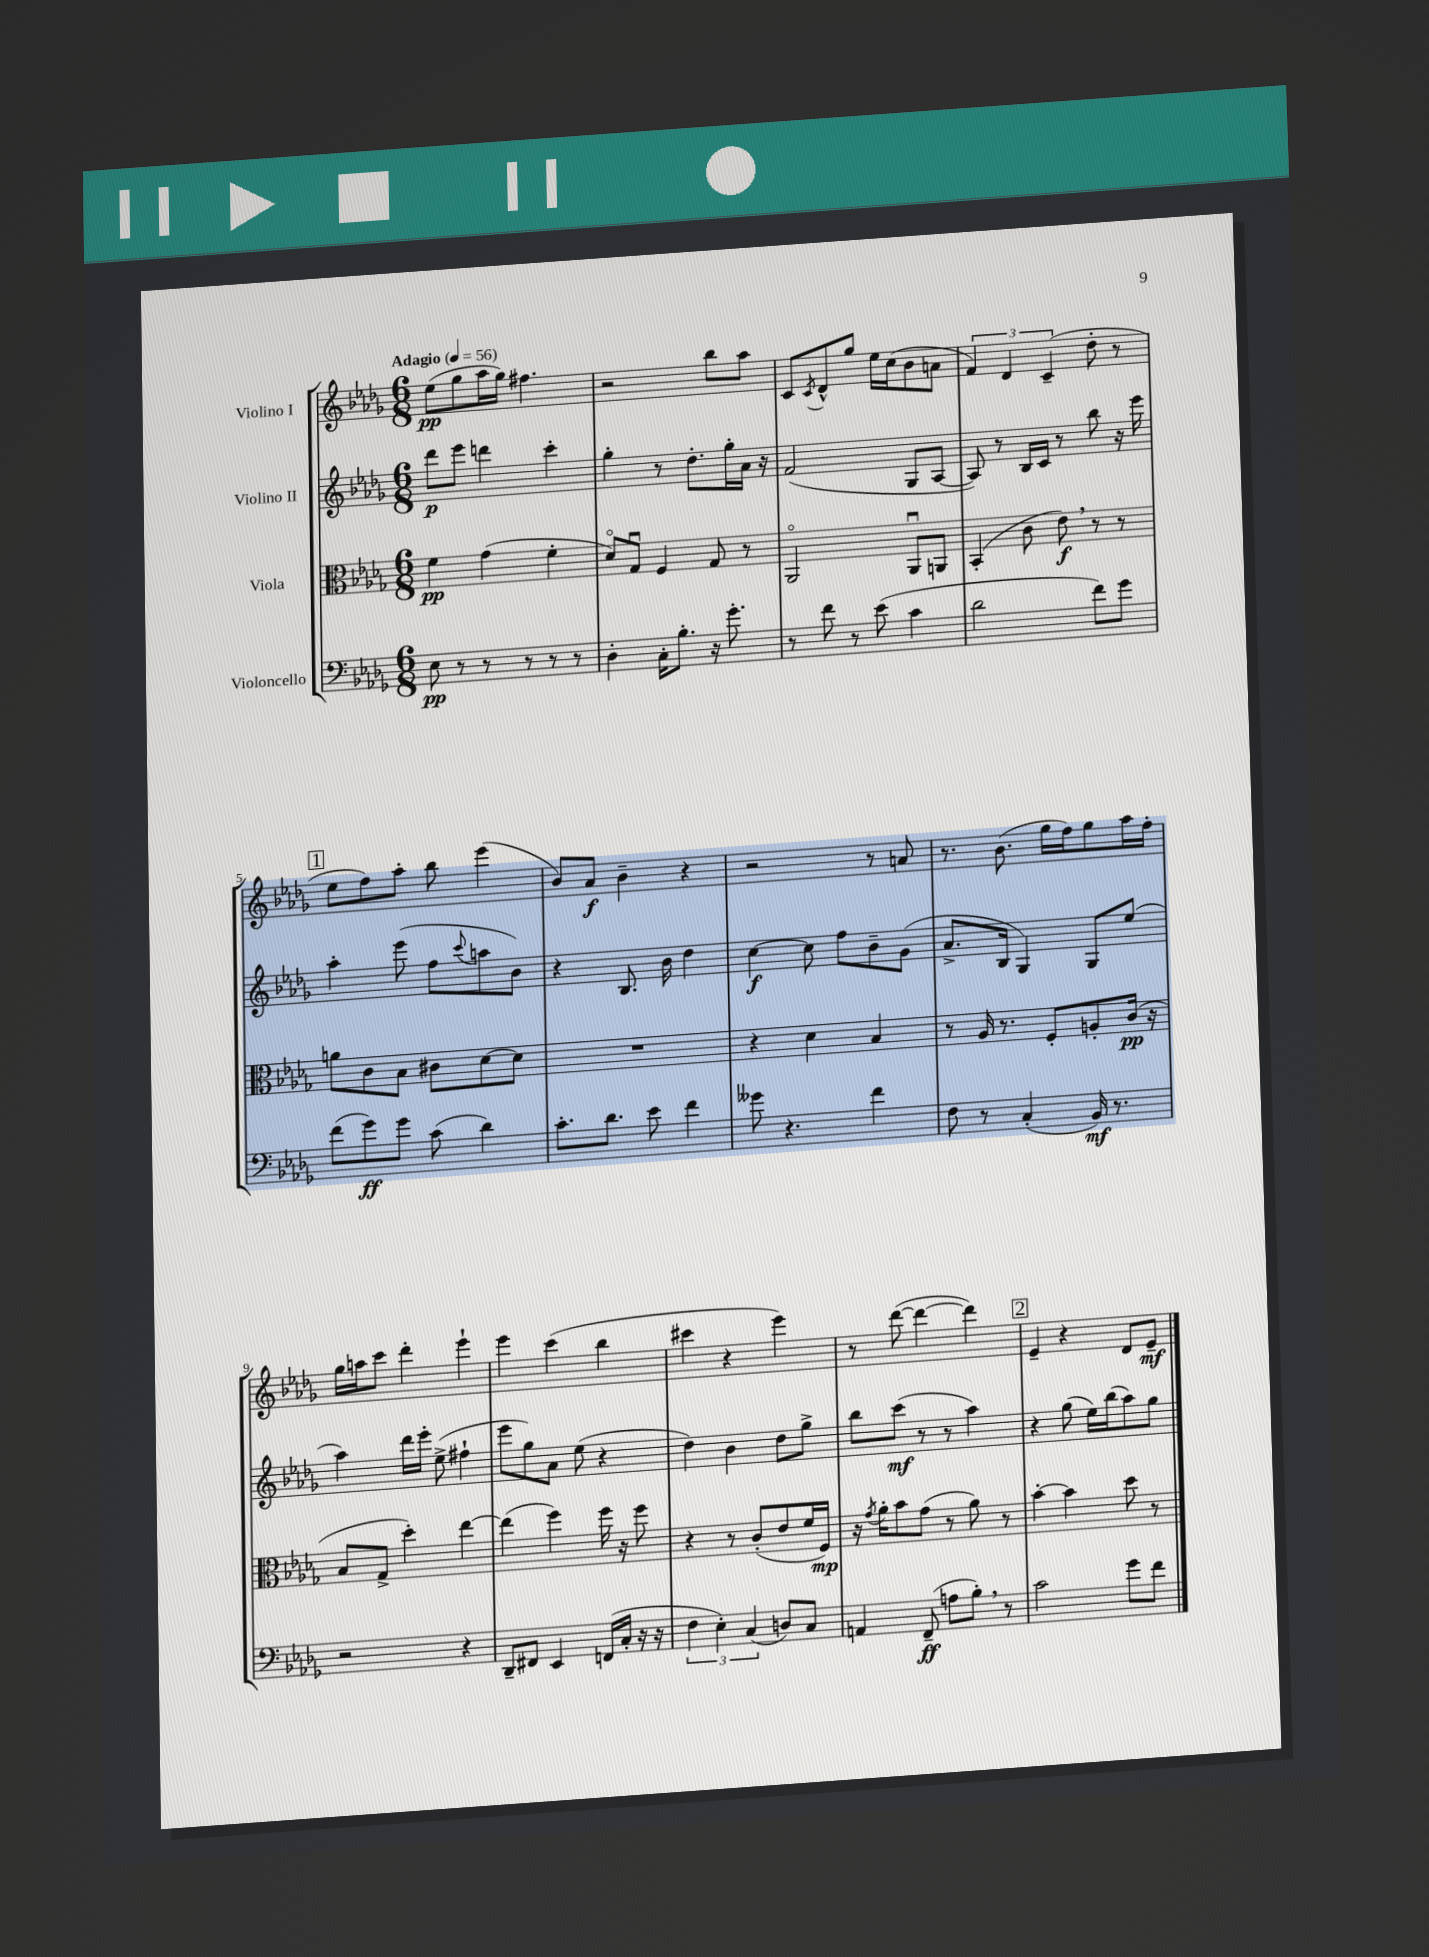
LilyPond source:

<<
\new StaffGroup <<
\new Staff = "s0" \with { instrumentName = "Violino I" } {
    \clef treble \key des \major \numericTimeSignature \time 6/8 \tempo "Adagio" 4 = 56
    ees''8\pp( ges''8 aes''16 ges''16) fis''4. |
    r2 bes''8 aes''8 |
    c'8 \acciaccatura { c'8 } des'8-^ ges''8 ees''16 c''16( bes'8 a'8 |
    \tuplet 3/2 { f'4) des'4 c'4--( } des''8-. r8 |
    \mark \markup { \box "1" } ees''8 f''8) aes''8-. bes''8 ees'''4( |
    bes'8) aes'8\f bes'4-- r4 |
    r2 r8 a'8 |
    r8. bes'8.( ges''16 f''16) ges''8 aes''16 f''16-. |
    ges''16 a''16 c'''8 des'''4-. ees'''4-! |
    ees'''4 c'''4( bes''4 |
    cis'''4 r4 ees'''4) |
    r8 des'''8~( des'''4~ des'''4) |
    \mark \markup { \box "2" } ees'4-- r4 des'8 ees'8--\mf \bar "|." |
}
\new Staff = "s1" \with { instrumentName = "Violino II" } {
    \clef treble \key des \major \numericTimeSignature \time 6/8
    des'''8\p ees'''8 d'''4 c'''4-. |
    ges''4-. r8 des''8.-. ges''16-. aes'16 r16 |
    f'2( ges8 aes8~ |
    aes8) r8 bes16 c'16 r8 bes''8 r16 ees'''16 |
    \mark \markup { \box "1" } aes''4-. ees'''8( f''8 \appoggiatura { c'''8 } a''8 bes'8) |
    r4 bes8. bes'16 des''4 |
    c''4~\f c''8 f''8 bes'8-- ges'8( |
    aes'8.-> bes16 ges4) ges8 ees''8( |
    aes''4) des'''16 ees'''16-. ees''8->( fis''4-! |
    ees'''8 ges''8) aes'8 ees''8( r4 |
    des''4) bes'4 des''8 ges''8-> |
    bes''8 c'''8\mf( r8 r8 aes''4) |
    \mark \markup { \box "2" } r4 ges''8( ees''16) bes''16( aes''8) ges''8 \bar "|." |
}
\new Staff = "s2" \with { instrumentName = "Viola" } {
    \clef alto \key des \major \numericTimeSignature \time 6/8
    f'4\pp ges'4( f'4-. |
    des'8\flageolet) ges8\downbow f4 ges8 r8 |
    aes,2\flageolet aes,8\downbow a,8 |
    bes,4-.( c'8 ees'8\f) \breathe r8 r8 |
    \mark \markup { \box "1" } a'8 c'8 bes8 cis'8 des'8~ des'8 |
    R2. |
    r4 des'4 bes4 |
    r8 aes16 r8. f8-. a8-. c'16\pp( r16 |
    bes8 ges8-> des''4-.) ees''4~ |
    ees''4( f''4) f''16 r16 f''8 |
    r4 r8 c'8-.( ees'8 f'16 f16\mp) |
    r16 \acciaccatura { ges'8 } aes'16-. bes'8 ges'8( r8 aes'8) r8 |
    \mark \markup { \box "2" } bes'4~-. bes'4 des''8 r8 \bar "|." |
}
\new Staff = "s3" \with { instrumentName = "Violoncello" } {
    \clef bass \key des \major \numericTimeSignature \time 6/8
    ees8\pp r8 r8 r8 r8 r8 |
    des4-. c16-. bes8.-. r16 ges'8.-. |
    r8 f'8 r8 ees'8( c'4 |
    des'2 f'8) ges'8 |
    \mark \markup { \box "1" } f'8( ges'8\ff) ges'8 c'8( des'4) |
    c'8.-. des'8. ees'8 f'4 |
    geses'8 r4. f'4 |
    f8 r8 c4-.( bes,16\mf) r8. |
    r2 r4 |
    des,8-- fis,8 ees,4 f,16( c16-. r16 r16 |
    \tuplet 3/2 { f4 ees4-.) c4( } d8) c8 |
    a,4 f,8--\ff( a8 bes8-.) \breathe r8 |
    \mark \markup { \box "2" } c'2 ges'8 f'8 \bar "|." |
}
>>
>>
